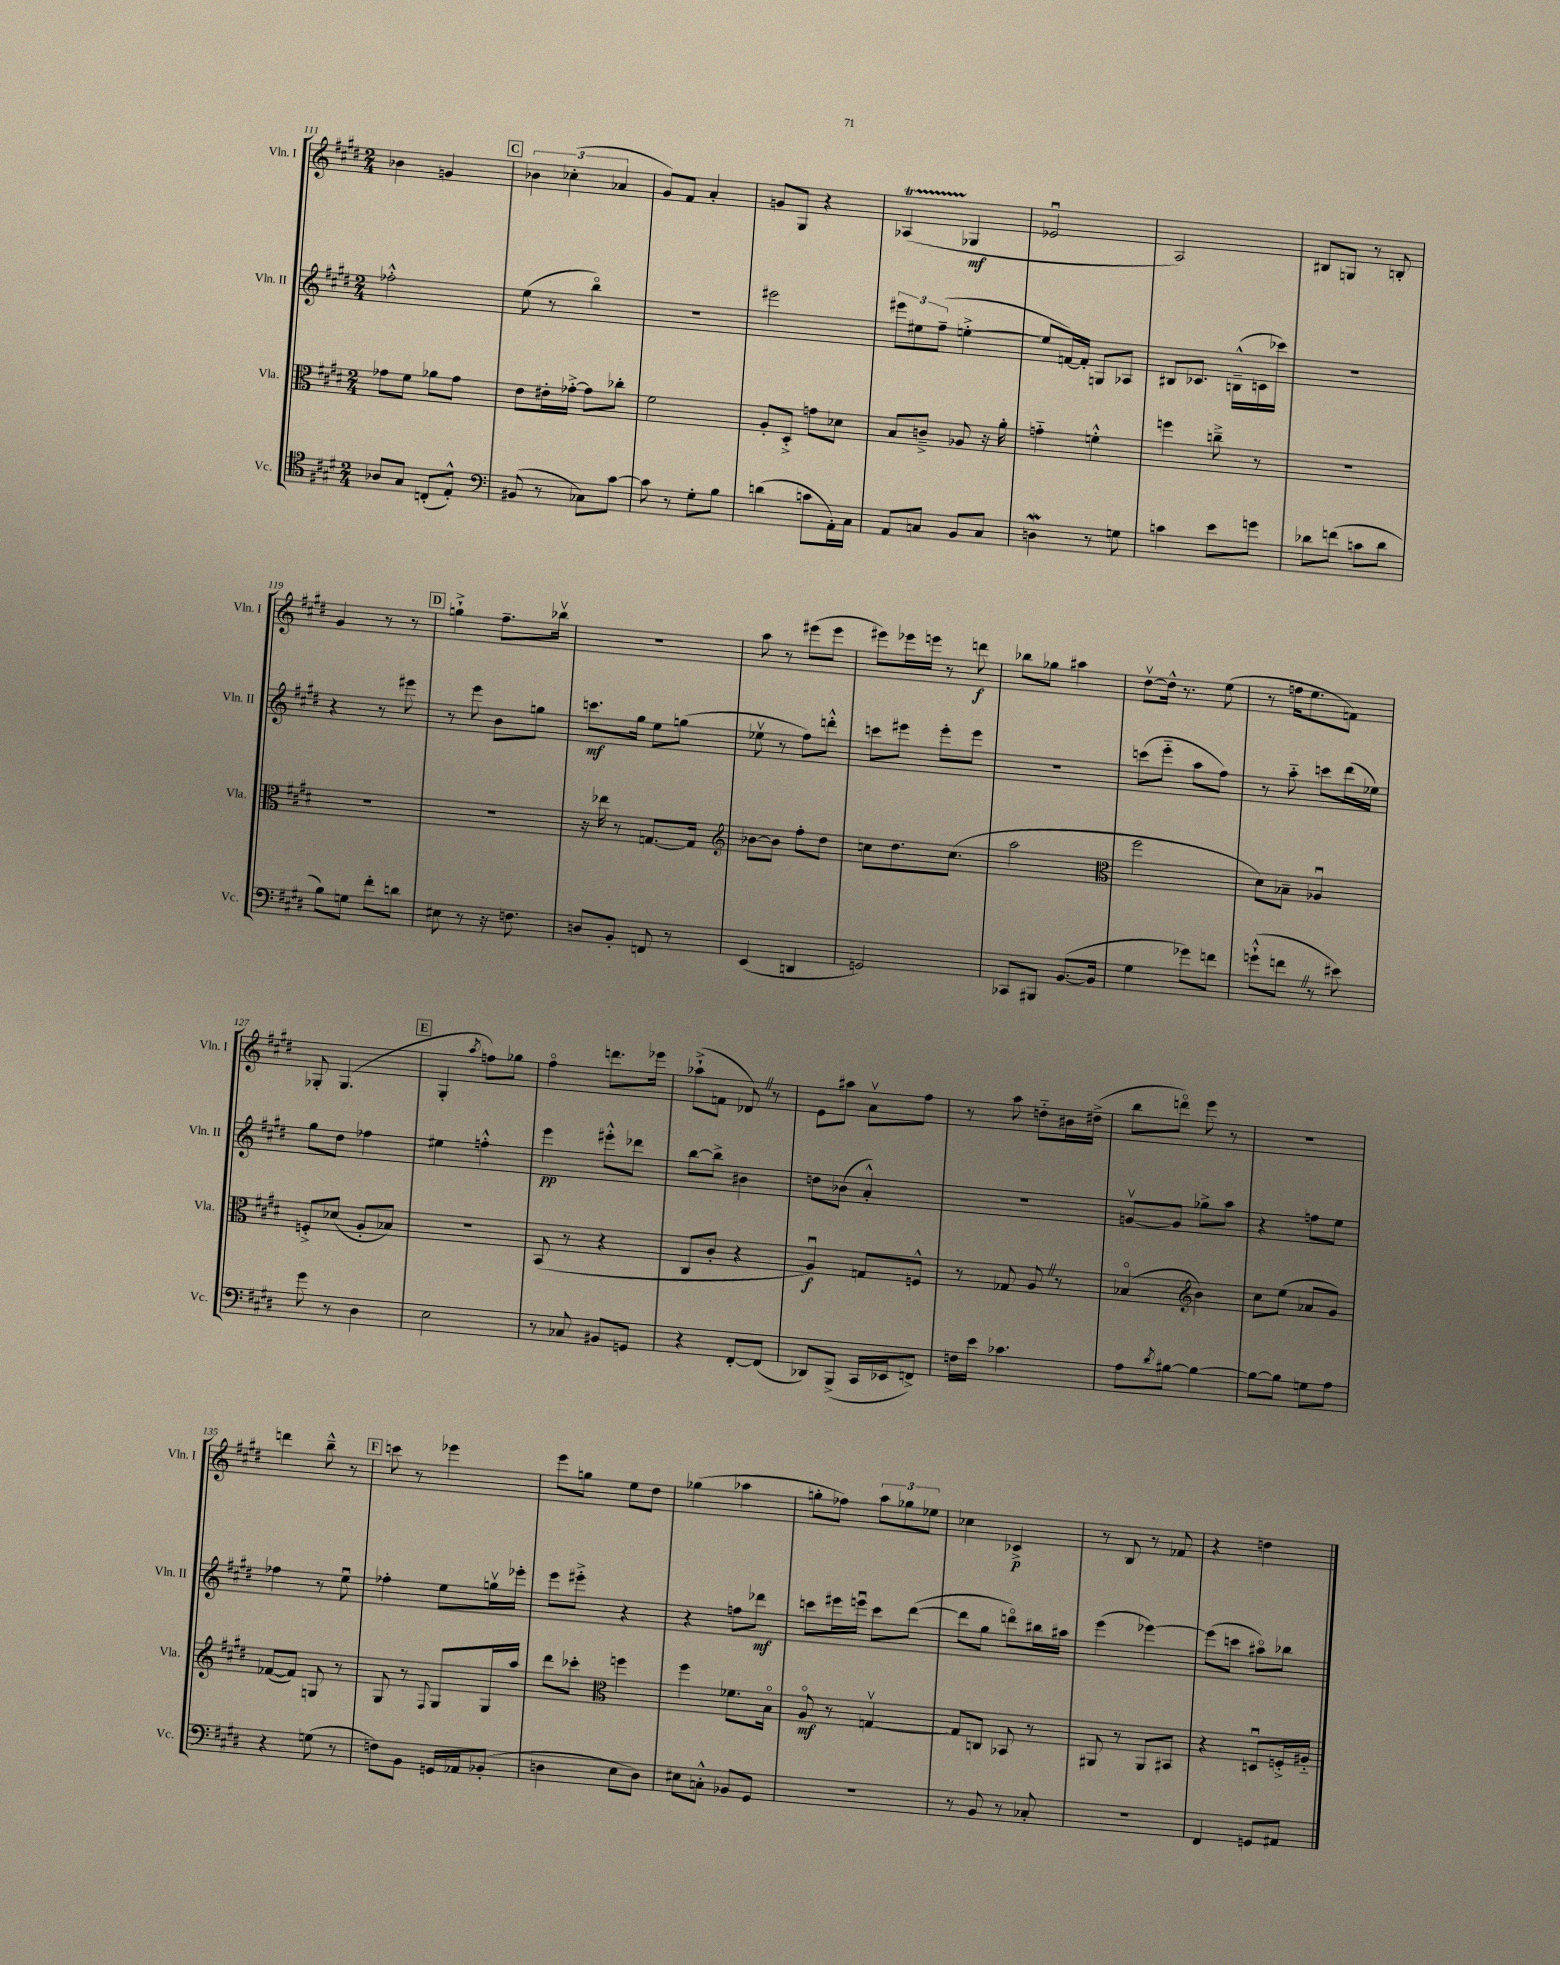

**kern	**kern	**kern	**kern
*staff4	*staff3	*staff2	*staff1
*clefC4	*clefC3	*clefG2	*clefG2
*k[f#c#g#d#]	*k[f#c#g#d#]	*k[f#c#g#d#]	*k[f#c#g#d#]
*M2/4	*M2/4	*M2/4	*M2/4
8A-/L	8g-\L	2ff-'^^\	4b-\
8G#/J	8f#\J	.	.
(8C'/L	8a-\L	.	4g/
8E'^^/J)	8g-\J	.	.
=	=	=	=
*clefF4	*	*	*
(8BB#/	8e\L	(8ee\	6b-\
8r	16e#'\L	8r	.
.	.	.	(6cc-'\
.	[16g-'^\JJ	.	.
8C-\L)	8g-\]L	4bbo\)	.
.	.	.	6a-/
[8c#\J	8cc-'\J	.	.
=	=	=	=
8c#\]	2f#\	2r	8g#/L)
8r	.	.	8f#/J
8G#'\L	.	.	4a'/
8B\J	.	.	.
=	=	=	=
(4d\	8A'/L	2eee#\	8g/L
.	8D#'^/J	.	8G#/J
8c\L	8g\L	.	4r
16AA'\L)	8d-\J	.	.
16C#\JJ	.	.	.
=	=	=	=
8AA/L	8B/L	12eee#\L	(4A-/
.	.	12ee#\	.
8C/J	8c~^/J	.	.
.	.	(12ff#~\J	.
8BB/L	8A-/	[4ee'^\	4G-/
8C/J	16r	.	.
.	16a'\	.	.
=	=	=	=
4D\	4g'~\	8ee/]L	2e-u/
.	.	[16f/L)	.
.	.	16f'/]JJ	.
8r	4f'^^\	8G/L	.
8G\	.	8A-/J	.
=	=	=	=
4c\	4ff\	8B#/L	2A/)
.	.	8.c-/J	.
8e\L	8cc~^\	.	.
.	.	(16B~^^\LL	.
8g\J	8r	16c\	.
.	.	16ccc-\JJ)	.
=	=	=	=
8d-\L	2r	2r	8B#/L
(8f\J	.	.	8G/J
8c\L	.	.	8r
8d-\J	.	.	8B'/
=	=	=	=
8B\L)	2r	4r	4g#/
8G\J	.	.	.
8f#'\L	.	8r	8r
8d\J	.	8eee#\	8r
=	=	=	=
8E#\	2r	8r	4gg`^\
8r	.	8eee\	.
16r	.	8b\L	8.ff#~\L
8.F\	.	.	.
.	.	8gg\J	.
.	.	.	16bb-v\Jk
=	=	=	=
8D/L	16r	8.ccc\L	2r
.	16ee-\	.	.
8BB'/J	8r	.	.
.	.	16gg#\Jk	.
8FF/	[8.G/L	8ee\L	.
8r	.	(8gg\J	.
.	16G/]Jk	.	.
=	=	=	=
*	*clefG2	*	*
(4EE/	[8b-\L	8ee-v\	8aa\
.	8b-\]J	8r	8r
4DD/	8ff#'\L	8ff#\L)	(8eee#\L
.	8dd#\J	8ddd'^^\J	8eee#\J
=	=	=	=
2GG/)	8cc\L	8ccc\L	8eee#\L)
.	8.dd#\	8eee#\J	16eee-\L
.	.	.	16eee\JJ
.	.	8eee#'\L	8r
.	(8.cc\J	.	.
.	.	8eee#\J	8ddd\
=	=	=	=
8CC-/L	2aa\	2r	8bb-\L
8BBB#/J	.	.	8gg-\J
([8.BB/L	.	.	4aa#\
16BB/]Jk	.	.	.
=	=	=	=
*	*clefC3	*	*
4G#\	2ff#\	(8ccc\L	[8dd#v\L
.	.	8eee'~\J	16dd#^^\]Jk
.	.	.	8.r
8g-\L)	.	8aa\L	.
8f\J	.	8ff#\J)	(8ee\
=	=	=	=
(8g`^^\L	8d#\L)	8r	8r
8f\J	8B-~\J	8aa'~\	16ff\LK
.	.	.	8.ee\
8r	4A-u/	8ccc\L	.
8e#\)	.	(16ddd#\L	8f\J)
.	.	16ee-\JJ)	.
=	=	=	=
8g#\	8F'^/L	8gg#\L	8G-'/
8r	(8d-/J	8dd#\J	(4.G-/
4D#\	8A'/L	4ff-\	.
.	8B-/J)	.	.
=	=	=	=
2E\	2r	4ee#\	4G#'/
.	.	.	8qaa/
.	.	4ff'^^\	8ff\L)
.	.	.	8gg-\J
=	=	=	=
8r	(8BB/	4eee\	4ff#o\
8C-/	8r	.	.
8BB#/L	4r	8eee#'^^\L	8.ddd\L
8GG/J	.	8ddd-\J	.
.	.	.	16eee-\Jk
=	=	=	=
4r	8C#/L	[8bb\L	(8aa-`^\L
.	8c#'/J	8bb^\]J	8f\J
[8FF#'/L	4r	4b#\	8d-/)
(8FF#/]J	.	.	8r
=	=	=	=
8DD-/L)	4Au/)	8dd\L	8e\L
(8BBB^/J	.	(8b-\J	8aa#\J
16CC#/LL	8G/L	4a'^^/)	8av\L
16EE-/J	.	.	.
8FF^/J)	8F^^/J	.	8ff#\J
=	=	=	=
16F\LL	8r	2r	8r
16e\JJ	.	.	.
4.c-\	8G-/	.	8aa\
.	8A/	.	8dd'~\L
.	8r	.	16b#\L
.	.	.	(16dd#^\JJ
=	=	=	=
8A\L	(4B-o/	[8gv/L	8bb\L
8qd#/	.	.	.
[8B#\J	.	8g/]J	8dddo\J)
*	*clefG2	*	*
4B#\_	4b\)	8gg-^\L	8eee\
.	.	8aa\J	8r
=	=	=	=
8B#\_L	8cc#\L	4r	2r
8B#\]J	(8ee\J	.	.
8G\L	8a-/L	8ff\L	.
8A\J	8g#/J)	8ee\J	.
=	=	=	=
4r	([8f-/L	4ff-\	4ddd\
.	8f-/]J)	.	.
(8G\	8G/	8r	8bb~^^\
8r	8r	8eeu\	8r
=	=	=	=
8F\L)	8G#/	4ff-'\	8ccc\
8BB\J	8r	.	8r
.	8qqF#/	.	.
16GG/LL	8G#/L	8ee\L	4eee-\
16AA-/J	.	.	.
(8BB-'/J	16G#/L	16ggv\L	.
.	16aa/JJ	16eee-'\JJ	.
=	=	=	=
4D\	8ddd#\L	8eee\L	8eee\L
.	8ccc-'\J	8eee#'^\J	8gg\J
*	*clefC3	*	*
8E\L	4ff\	4r	8ee\L
8D\J)	.	.	8dd#\J
=	=	=	=
8E#\L	4ff#\	4r	(4gg-\
8C'^^\J	.	.	.
8BB-/L	8.f-\L	8ff\L	4aa-\
8GG#/J	.	8ddd-\J	.
.	16Bo\Jk	.	.
=	=	=	=
2r	8Ao/	8ccc\L	8gg'\L
.	8r	16eee#\L	8ff-\J)
.	.	16eeeu\JJ	.
.	[4Gv/	8ccc\L	12aa\L
.	.	.	12gg-\
.	.	([8ddd#\J	.
.	.	.	12ee-\J
=	=	=	=
8r	8G/]L	8ddd#\]L	4cc-\
8BB/	8C/J	8gg#\J	.
8r	8BB-/	8dddo\L)	4c-^/
8C-'/	8r	16bb#\L	.
.	.	16aa#\JJ	.
=	=	=	=
2r	8AA#/	(4eee\	8r
.	8r	.	8B/
.	8AA#/L	[4eee-\)	8r
.	8BB#/J	.	8f-/
=	=	=	=
4FF#/	4r	(8eee-\]L	4r
.	.	8ccc\J	.
8GG/L	8Du/L	8aa#o\L)	4dd\
8AA#/J	16F'^/L	8bb-\J	.
.	16A#'~/JJ	.	.
==	==	==	==
*-	*-	*-	*-
